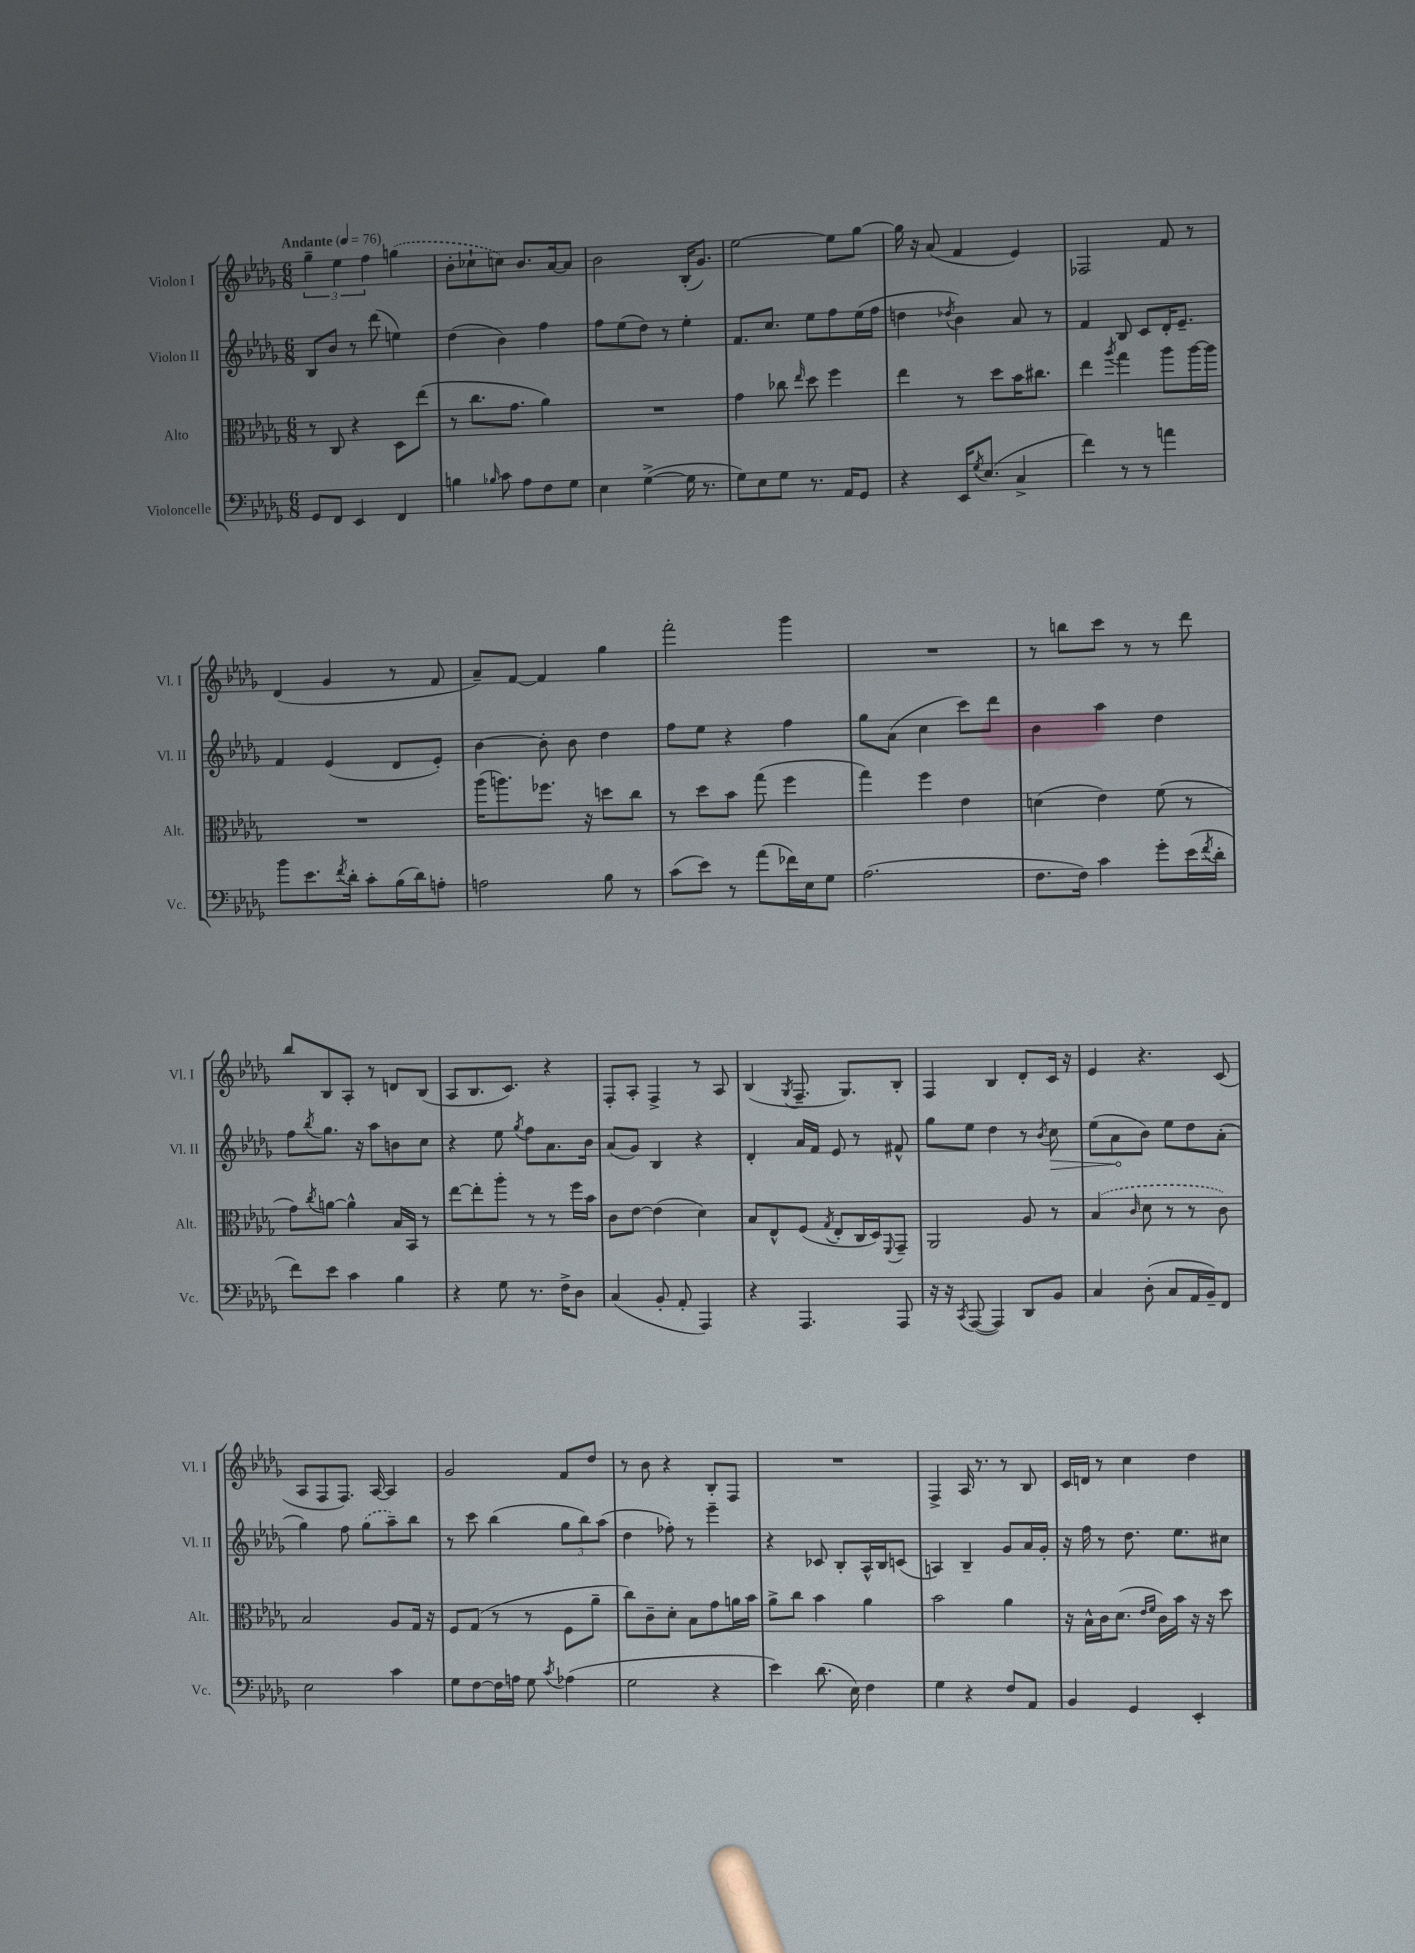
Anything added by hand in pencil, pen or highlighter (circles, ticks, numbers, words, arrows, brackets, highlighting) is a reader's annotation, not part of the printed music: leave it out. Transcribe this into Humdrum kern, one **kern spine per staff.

**kern	**kern	**kern	**dynam	**kern
*part4	*part3	*part2	*part2	*part1
*staff4	*staff3	*staff2	*staff2	*staff1
*I"Violoncelle	*I"Alto	*I"Violon II	*	*I"Violon I
*I'Vc.	*I'Alt.	*I'Vl. II	*	*I'Vl. I
*clefF4	*clefC3	*clefG2	*	*clefG2
*k[b-e-a-d-g-]	*k[b-e-a-d-g-]	*k[b-e-a-d-g-]	*	*k[b-e-a-d-g-]
*M6/8	*M6/8	*M6/8	*	*M6/8
*MM76	*MM76	*MM76	*	*MM76
=1	=1	=1	=1	=1
!	!	!	!	!LO:TX:a:B:t=Andante
8GG-/L	8r	8B-/L	.	6gg-~\
8FF/J	8C/	8b-/J	.	.
.	.	.	.	6ee-\
4EE-/	4r	8r	.	.
.	.	.	.	6ff\
.	.	(8ddd-\	.	.
4FF/	8D-\L	4een\)	.	(4ggn\
.	(8ee-\J	.	.	.
=2	=2	=2	=2	=2
4Bn\	8r	(4dd-\	.	8b-'\L
.	8.cc\L	.	.	8cc-X`\
16qqB-X/	.	.	.	.
8c\	.	4b-\)	.	8ccn\J)
.	8.g-\J	.	.	.
8A-\L	.	.	.	8.b-/L
8F\	4a-\)	4ff\	.	.
.	.	.	.	[16a-/k
8G-\J	.	.	.	8a-/J]
=3	=3	=3	=3	=3
4E-\	2.r	8ff\L	.	2b-\
.	.	(8ee-\	.	.
([4G-^\	.	8dd-\J)	.	.
.	.	8r	.	.
16G-\]	.	4ee-'\	.	(16B-'/KL
8.r	.	.	.	8.g-/J)
=4	=4	=4	=4	=4
8G-\L)	4g-\	8.f/L	.	[2ee-\
8E-\	.	.	.	.
.	.	8.cc/J	.	.
8G-\J	8cc-X\	.	.	.
.	16qqee-/	.	.	.
8.r	8dd-\	8ee-\L	.	.
.	4ff\	8ff\	.	8ee-\L]
16AA-/KL	.	.	.	.
8GG-/J	.	(16ee-\L	.	[8gg-\J
.	.	16ff\JJ	.	.
=5	=5	=5	=5	=5
4r	4ee-\	4ddn\	.	16gg-\]
.	.	.	.	16r
.	.	.	.	(8a-/
.	.	8qdd-X/	.	.
16EE-/KL	8r	4b-\)	.	4f/
8qG-/	.	.	.	.
(8.E-/J	.	.	.	.
.	8dd-\L	.	.	.
4C^/	16b-\K	8a-/	.	4e-/)
.	8.cc#X\J	.	.	.
.	.	8r	.	.
=6	=6	=6	=6	=6
4f\)	4ee-\	4f/	.	2F-X/
.	8qaa-/	.	.	.
8r	4gg-\	8B-/	.	.
8r	.	8c/L	.	.
4an\	8aa-\L	16d-'/K	.	8f/
.	.	8.e-~/J	.	.
.	[16aa-\L	.	.	8r
.	16aa-\JJ]	.	.	.
!!LO:LB:g=z
=7	=7	=7	=7	=7
8b-\L	2.r	4f/	.	(4d-/
8.e-\	.	.	.	.
.	.	(4e-/	.	4g-/
8qf/	.	.	.	.
16d-'\Jk	.	.	.	.
8c'\L	.	.	.	.
(16B-\L	.	8d-/L	.	8r
16d-\J)	.	.	.	.
8An'\J	.	8e-'/J)	.	8f/
=8	=8	=8	=8	=8
2An\	(16aa-\KL	[4b-\	.	8a-~/L)
.	8.aan\)	.	.	.
.	.	.	.	[8f/J
.	8.ff-X\J	8b-'\]	.	4f/]
.	.	8b-\	.	.
.	16r	.	.	.
8B-\	8ddn\L	4dd-\	.	4gg-\
8r	8cc\J	.	.	.
=9	=9	=9	=9	=9
(8c\L	8r	8ff\L	.	2fff'\
8e-\J)	8dd-\L	8ee-\J	.	.
8r	8b-\J	4r	.	.
(8a-\L	(8gg-\	.	.	.
16f-X\L)	4ff\	4ff\	.	4ggg-\
16E-\J	.	.	.	.
8G-\J	.	.	.	.
=10	=10	=10	=10	=10
(2.A-\	4gg-\)	8gg-\L	.	2.r
.	.	(8a-\J	.	.
.	4ff\	4cc\	.	.
.	4e-\	8ccc\L)	.	.
.	.	8ddd-\J	.	.
=11	=11	=11	=11	=11
8.F\L	(4dn\	4b-\	.	8r
.	.	.	.	8bbn\L
16F\Jk)	.	.	.	.
4c\	4e-\)	4aa-\	.	8ccc\J
.	.	.	.	8r
8g-'\L	(8f\	4dd-\	.	8r
(16e-\L	8r	.	.	8ddd-\
8qf/	.	.	.	.
16d-'\JJ	.	.	.	.
!!LO:LB:g=z
=12	=12	=12	=12	=12
8f\L)	8g-\L)	8ff\L	.	8bb-/L
.	8qcc/	8qbb-/	.	.
8e-\J	[8an\J	8.gg-\J	.	8B-/
4c\	4a^^\]	.	.	8A-'/J
.	.	16r	.	.
.	.	8aa-\L	.	8r
4B-\	16B-/LL	8bn\	.	8dn/L
.	16BB-/JJ	.	.	.
.	8r	8cc\J	.	(8B-/J
=13	=13	=13	=13	=13
4r	[8ee-\L	4r	.	8A-/L
.	8ee-'\]	.	.	8.B-/
8G-\	8aa-'\J	8ee-\	.	.
.	.	.	.	8.c/J)
.	.	8qgg-/	.	.
8.r	8r	8ff\L	.	.
.	8r	8.a-\	.	4r
16F^\KL	.	.	.	.
8D-\J	16ff\LL	.	.	.
.	16b-\JJ	16b-\Jk	.	.
=14	=14	=14	=14	=14
(4C/	8c\L	(8a-/L	.	8F'/L
.	[8e-\J	8g-/J)	.	8A-'/J
8BB-'/	(4e-\]	4B-/	.	4F^/
8AA-'/	.	.	.	.
4AAA-/)	4d-\)	4r	.	8r
.	.	.	.	8A-/
=15	=15	=15	=15	=15
4r	8B-/L	4d-'/	.	(4B-/
.	8E-^^/	.	.	.
.	.	.	.	8qG-/
4.AAA-/	(8F/J	16a-/LL	.	8.F~/
.	.	16f/JJ	.	.
.	8qG-/	.	.	.
.	8E-'/L	8e-/	.	.
.	.	.	.	8.G-/L)
.	16C/L	8r	.	.
.	16D-/J)	.	.	.
.	8qqFF/	.	.	.
8AAA-/	8GG-~/J	8f#X^^/	.	8B-'/J
=16	=16	=16	=16	=16
16r	2AA-/	8gg-\L	.	4F/
16r	.	.	.	.
8qCC/	.	.	.	.
([8AAA-/	.	8ee-\J	.	.
4AAA-/])	.	4dd-\	.	4B-/
8DD-/L	8A-/	8r	.	8d-'/L
.	.	8qb-/	.	.
!	!	!	!LO:HP:b	!
8BB-/J	8r	8cc\	>	16c/Jk
.	.	.	.	16r
=17	=17	=17	=17	=17
4C/	(4B-/	(8ee-\L	.	4e-/
.	.	8a-\	.	.
.	16qqc/	.	.	.
(8D-'\	8d-\	8b-\J)	]	4.r
8C/L	8r	8ee-\L	.	.
16AA-/L	8r	8dd-\	.	.
16BB-~/J)	.	.	.	.
8FF/J	8c\)	(8a-'\J	.	(8c/
!!LO:LB:g=z
=18	=18	=18	=18	=18
2E-\	2B-/	4gg-\)	.	8A-/L
.	.	.	.	8F/
.	.	8ff\	.	8.F/J)
.	.	(8gg-\L	.	.
.	.	.	.	[16A-/
4c\	8A-/L	8aa-~\)	.	4A-/]
.	16G-/Jk	8bb-\J	.	.
.	16r	.	.	.
=19	=19	=19	=19	=19
8G-\L	8F/L	8r	.	2g-/
[8F\	(8G-/J	8ccc\	.	.
16F\L]	8r	(4bb-\	.	.
16An\JJ	.	.	.	.
8G-\	8r	.	.	.
8qc/	.	.	.	.
(4A-X\	8F\L	12gg-\L	.	8f/L
.	.	12bb-\)	.	.
.	8a-~\J	.	.	8dd-/J
.	.	(12aa-\J	.	.
=20	=20	=20	=20	=20
2G-\	8cc\L)	4dd-\	.	8r
.	8c~\	.	.	8b-\
.	8d-'\J	8ff-X'\)	.	4r
.	8B-\L	8r	.	.
4r	8g-\	4eee-~\	.	8B-'/L
.	16an\L	.	.	8F/J
.	16b-\JJ	.	.	.
=21	=21	=21	=21	=21
4e-\)	8a-^\L	4r	.	2.r
.	8cc\J	.	.	.
(8.d-\	4b-\	8c-X/	.	.
.	.	8B-'/L	.	.
16E-\)	.	.	.	.
4F\	4a-\	16A-^^/L	.	.
.	.	16B-/J	.	.
.	.	(8cn/J	.	.
=22	=22	=22	=22	=22
4G-\	2b-\	4An/)	.	4F^/
4r	.	4B-~/	.	16A-/
.	.	.	.	8.r
8F/L	4a-\	8g-/L	.	8r
8AA-/J	.	16a-/L	.	8B-/
.	.	16g-'/JJ	.	.
=23	=23	=23	=23	=23
4BB-/	16r	16r	.	16c/LL
.	16B-^^\LL	16ff\	.	16dn/JJ
.	16c\J	8r	.	8r
.	(8.d-\J	.	.	.
4GG-/	.	8.dd-\	.	4cc\
.	16qqe-/LL	.	.	.
.	16qqf/JJ	.	.	.
.	16c\LL)	.	.	.
.	16b-\JJ	8.ee-\L	.	.
4EE-'/	16r	.	.	4dd-\
.	16r	.	.	.
.	8dd-\	8cc#X\J	.	.
==	==	==	==	==
*-	*-	*-	*-	*-
